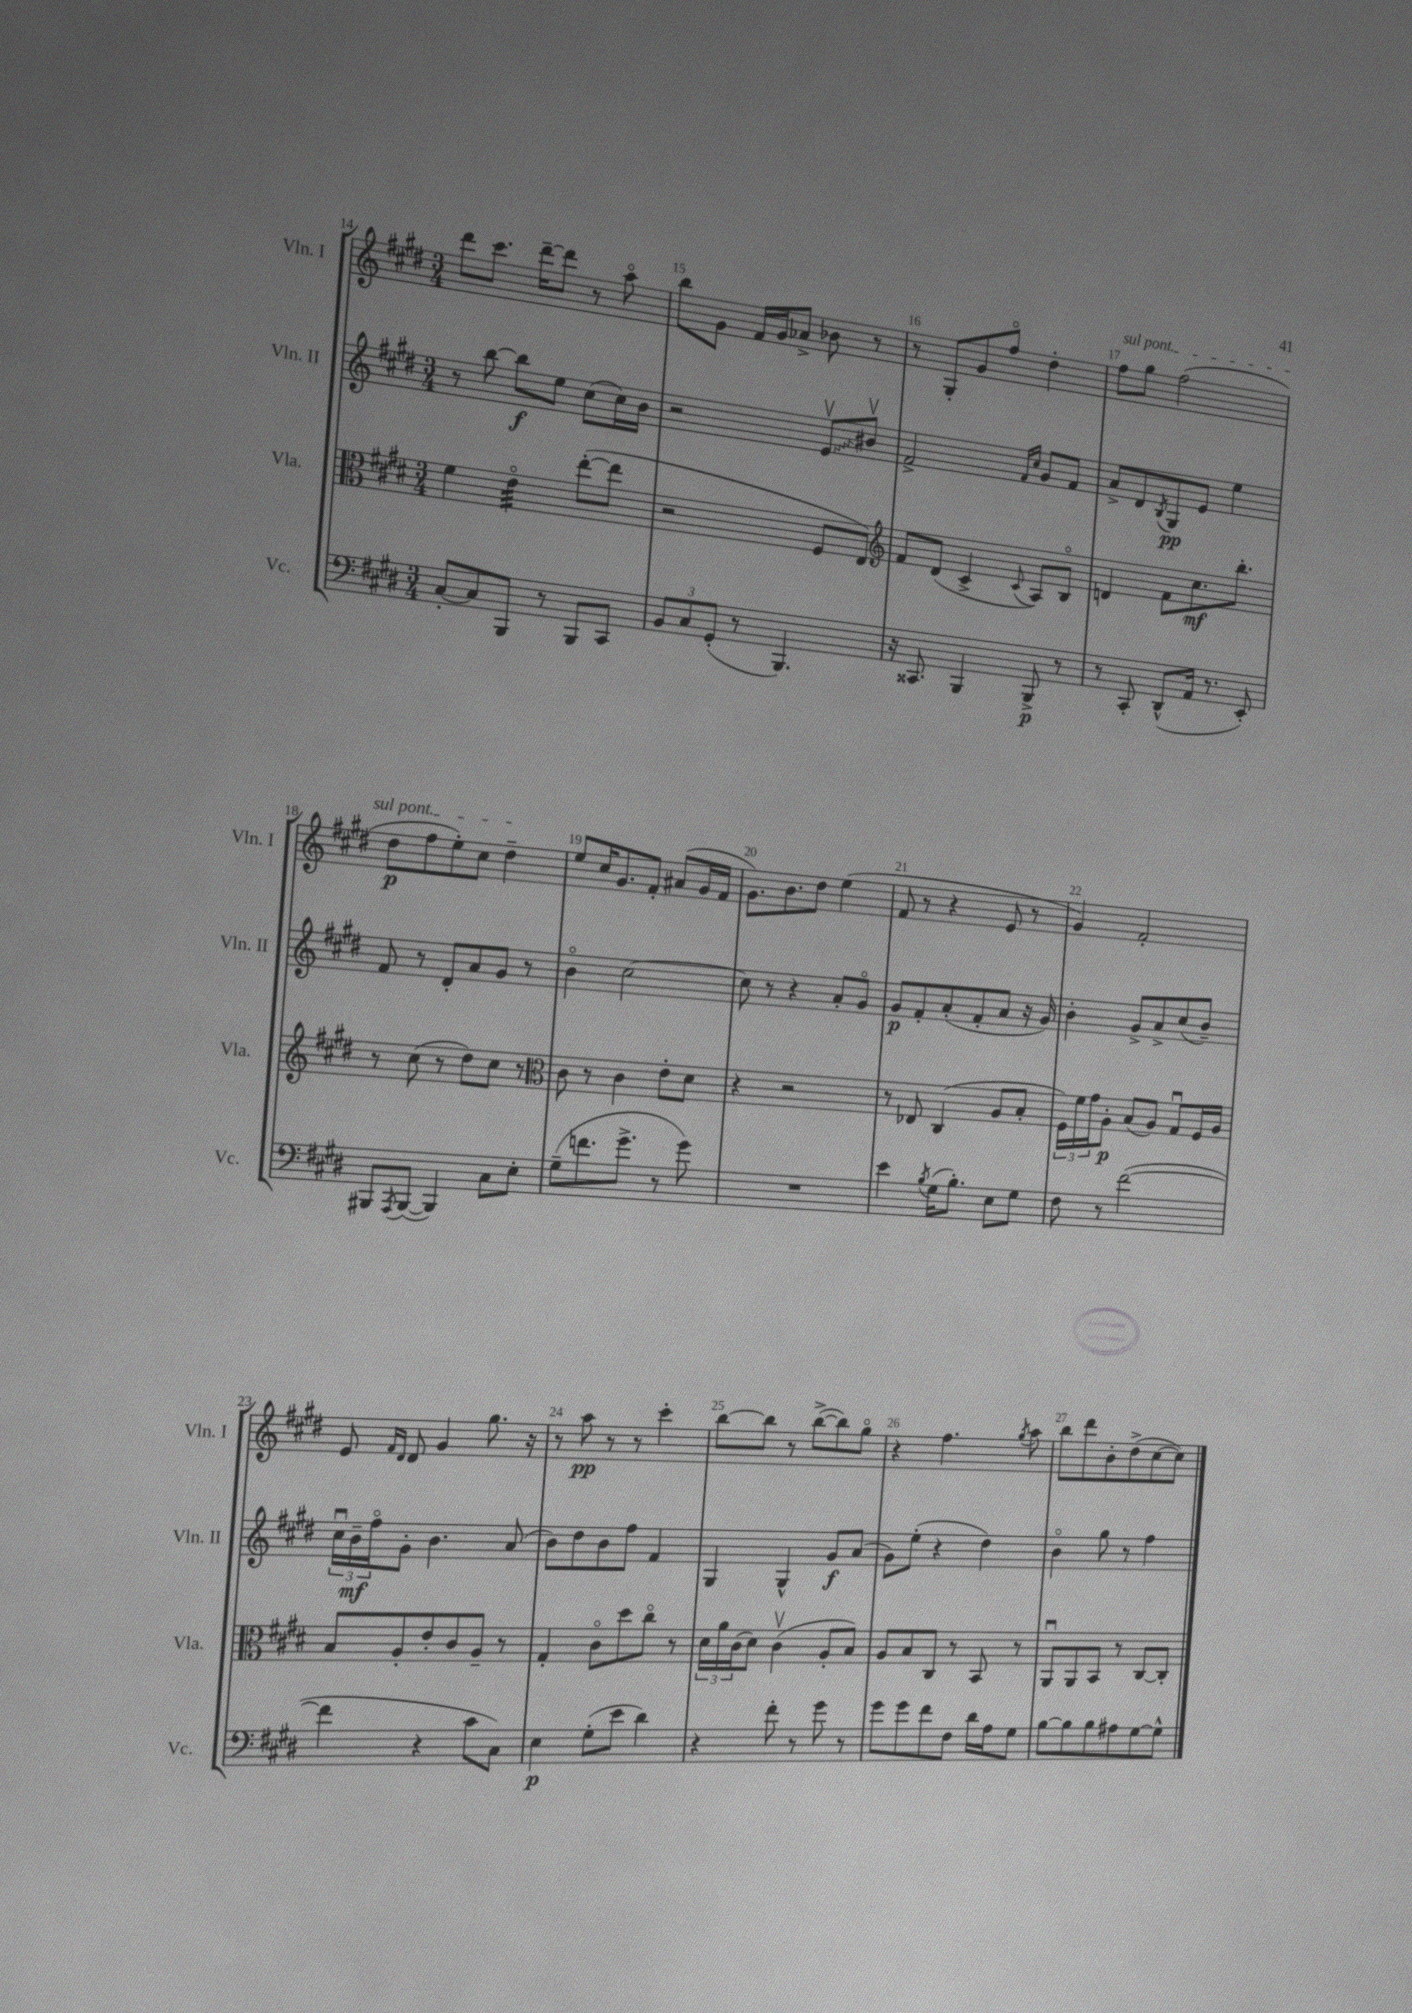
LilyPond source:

<<
\new StaffGroup <<
\new Staff = "s0" \with { instrumentName = "Vln. I" shortInstrumentName = "Vln. I" } {
    \clef treble \key e \major \numericTimeSignature \time 3/4
    dis'''8 cis'''8. dis'''16~-- dis'''8 r8 a''8\flageolet |
    b''8 gis'8 fis'16 gis'16 aes'8-> bes'8 r8 |
    r8 gis8-. gis'8 fis''8\flageolet dis''4-. |
    \once \override TextSpanner.bound-details.left.text = \markup { \italic "sul pont." } fis''8\startTextSpan gis''8 fis''2( |
    dis''8\p fis''8 e''8-.) cis''8 dis''4--\stopTextSpan |
    e''8 cis''16 gis'8. fis'8-. ais'8( gis'16 fis'16 |
    gis'8.) b'8. dis''8 e''4( |
    fis'8 r8 r4 e'8 r8 |
    gis'4) fis'2-. |
    e'8 \grace { fis'16 dis'16 } dis'8 gis'4 gis''8. r16 |
    r8 a''8\pp r8 r8 cis'''4-. |
    b''8~ b''8 r8 b''8~->( b''8) gis''8\flageolet |
    r4 fis''4. \acciaccatura { gis''8 } a''8 |
    b''8 dis'''8 b'8-. dis''8->( cis''8~ cis''8) \bar "|." |
}
\new Staff = "s1" \with { instrumentName = "Vln. II" shortInstrumentName = "Vln. II" } {
    \clef treble \key e \major \numericTimeSignature \time 3/4
    r8 b''8~ b''8\f e''8 cis''8( cis''16) b'16 |
    r2 \once \override Glissando.style = #'zigzag e'8\upbow\glissando bis'8\upbow |
    fis'2-> \grace { fis'16 cis''16 } gis'8 fis'8 |
    a'8-> dis'8 \acciaccatura { b8 } gis8\pp e'8 e''4 |
    fis'8 r8 dis'8-. a'8 gis'8 r8 |
    b'4\flageolet cis''2~ |
    cis''8 r8 r4 a'8-. gis'8\flageolet |
    gis'8\p fis'8-. a'8-.( fis'8-. a'8 r16 gis'16) |
    b'4-. gis'8-> a'8-> cis''8( b'8--) |
    \tuplet 3/2 { cis''16\downbow b'16--\mf fis''16\flageolet } gis'8-. b'4. a'8( |
    b'8) dis''8 b'8 fis''8 fis'4 |
    gis4 gis4-^ gis'8\f a'8( |
    gis'8) e''8-.( r4 dis''4) |
    b'4\flageolet gis''8 r8 fis''4 \bar "|." |
}
\new Staff = "s2" \with { instrumentName = "Vla." shortInstrumentName = "Vla." } {
    \clef alto \key e \major \numericTimeSignature \time 3/4
    fis'4 e'4:32\flageolet e''8~-.( e''8 |
    r2 fis8 e8) |
    \clef treble fis'8 dis'8( cis'4-> \appoggiatura { cis'8 } a8) b8\flageolet |
    d'4 fis'8 cis''8.\mf b''8.-. |
    r8 cis''8( r8 dis''8) cis''8 r8 |
    \clef alto cis'8 r8 cis'4 e'8-. dis'8 |
    r4 r2 |
    r8 ees8 cis4( a8 b8-. |
    \tuplet 3/2 { fis16) fis'16 gis'16 } a8-.\p b8( a8) gis8\downbow fis16 a16 |
    b8 a8-. e'8-. cis'8 a8-- r8 |
    gis4-. cis'8\flageolet dis''8 cis''8\flageolet r8 |
    \tuplet 3/2 { dis'16 a'16 cis'16( } dis'8) cis'4\upbow( a8-. b8) |
    a8 b8 cis8 r8 b,8 r8 |
    a,8\downbow a,8 b,8 r8 cis8~ cis8-. \bar "|." |
}
\new Staff = "s3" \with { instrumentName = "Vc." shortInstrumentName = "Vc." } {
    \clef bass \key e \major \numericTimeSignature \time 3/4
    cis8~-. cis8 b,,8 r8 b,,8 cis,8 |
    \tuplet 3/2 { b,8 cis8 gis,8-.( } r8 b,,4.) |
    r16 cisis,8. b,,4 b,,8->\p r8 |
    r8 cis,8-. dis,8-^( a,16 r8. e,8-.) |
    bis,,8 \acciaccatura { a,,8 } bis,,8~( bis,,4) cis8 e8-. |
    gis8--( f'8. gis'8.-> r8 gis'8) |
    R2. |
    e'4 \acciaccatura { b8 } gis16( b8.-.) e8 gis8 |
    fis8 r8 fis'2~( |
    fis'4 r4 cis'8 cis8) |
    e4\p gis8-.( e'8 dis'4) |
    r4 fis'8-. r8 gis'8 r8 |
    gis'8 gis'8 fis'8 fis8 dis'16 a16 gis8 |
    b8~ b8 b8 ais8 gis8~ gis8-^ \bar "|." |
}
>>
>>
\layout { \context { \Score currentBarNumber = #14 \override BarNumber.break-visibility = ##(#f #t #t) barNumberVisibility = #all-bar-numbers-visible } }
